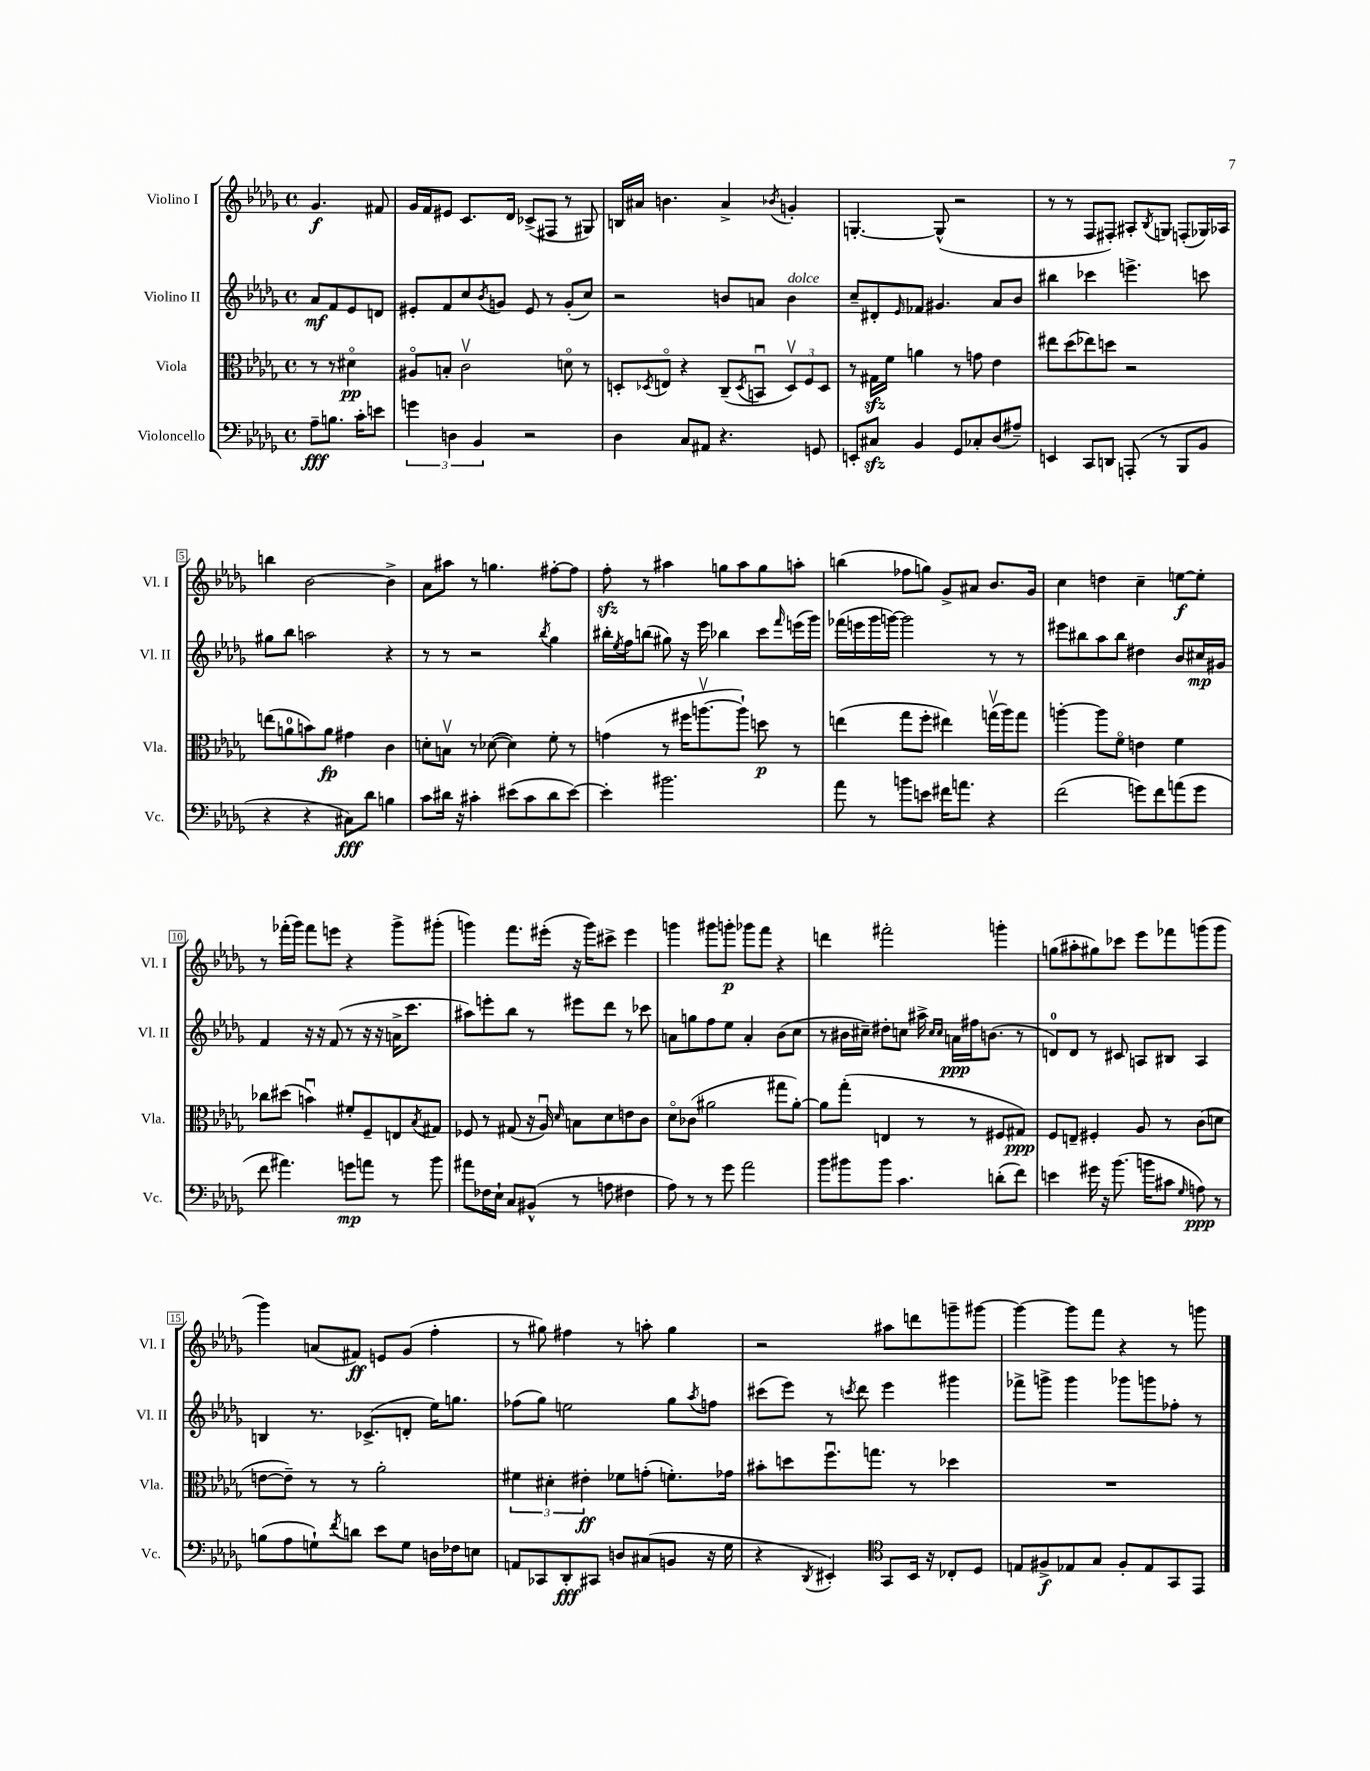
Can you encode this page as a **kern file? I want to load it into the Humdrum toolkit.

**kern	**dynam	**kern	**dynam	**kern	**dynam	**kern	**dynam
*part4	*part4	*part3	*part3	*part2	*part2	*part1	*part1
*staff4	*staff4	*staff3	*staff3	*staff2	*staff2	*staff1	*staff1
*I"Violoncello	*	*I"Viola	*	*I"Violino II	*	*I"Violino I	*
*I'Vc.	*	*I'Vla.	*	*I'Vl. II	*	*I'Vl. I	*
*clefF4	*	*clefC3	*	*clefG2	*	*clefG2	*
*k[b-e-a-d-g-]	*	*k[b-e-a-d-g-]	*	*k[b-e-a-d-g-]	*	*k[b-e-a-d-g-]	*
*M4/4	*	*M4/4	*	*M4/4	*	*M4/4	*
*met(c)	*	*met(c)	*	*met(c)	*	*met(c)	*
=	=	=	=	=	=	=	=
8A-~\L	fff	8r	.	8a-/L	mf	4.g-/	f
8.Bn\J	.	8r	.	8f/	.	.	.
.	.	4d#X\	pp	8e-/	.	.	.
16c'\KL	.	.	.	.	.	.	.
8en\J	.	.	.	8dn/J	.	8f#X/	.
=1	=1	=1	=1	=1	=1	=1	=1
6gn\	.	8A#X/L	.	8e#X'/L	.	16g-/LL	.
.	.	.	.	.	.	16f/J	.
.	.	8Bn'/J	.	8f/	.	8e#X/J	.
6Dn\	.	.	.	.	.	.	.
.	.	2cv\	.	8cc/	.	8.c/L	.
6BB-/	.	.	.	.	.	.	.
.	.	.	.	8qb-/	.	.	.
.	.	.	.	8gn/J	.	.	.
.	.	.	.	.	.	16d-/Jk	.
2r	.	.	.	8e#/	.	(8c-X^/L	.
.	.	.	.	8r	.	8F#X/J	.
.	.	8dn\	.	(8g'/L	.	8r	.
.	.	8r	.	8cc/J)	.	8G#X/)	.
=2	=2	=2	=2	=2	=2	=2	=2
4D-\	.	8Dn'/L	.	2r	.	16Bn/LL	.
.	.	.	.	.	.	16a#X/JJ	.
.	.	8qD-X/	.	.	.	.	.
.	.	8En/J	.	.	.	4.bn\	.
8C/L	.	4r	.	.	.	.	.
8AA#X/J	.	.	.	.	.	.	.
4.r	.	(8C~/L	.	8bn/L	.	4a#^/	.
.	.	8qD-/	.	.	.	.	.
.	.	8BBnu/J	.	8an/J	.	.	.
.	.	.	.	.	.	8qb-X/	.
!	!	!	!	!LO:TX:a:i:t=dolce	!	!	!
.	.	12D-v/L)	.	4b\	.	4gn'/	.
.	.	12F/	.	.	.	.	.
8GGn/	.	.	.	.	.	.	.
.	.	12D-/J	.	.	.	.	.
=3	=3	=3	=3	=3	=3	=3	=3
8EEn'/L	.	8r	.	8cc~/L	.	[4.Gn'/	.
8C#Xzz/J	.	16G#Xzz\LL	.	8d#X'/	.	.	.
.	.	16f\JJ	.	.	.	.	.
.	.	.	.	16qqe-/	.	.	.
4BB-/	.	4an\	.	8f-X/J	.	.	.
.	.	.	.	4.g#X/	.	(8G^^/]	.
8GG-/L	.	8r	.	.	.	2r	.
8C-X'/	.	8gn\	.	.	.	.	.
(8D-/	.	4e-\	.	8a-/L	.	.	.
8A#X~/J)	.	.	.	8b-/J	.	.	.
=4	=4	=4	=4	=4	=4	=4	=4
4EEn/	.	8ee#X\L	.	4bb#X\	.	8r	.
.	.	(8dd-\	.	.	.	8r	.
8CC/L	.	8ee-X\)	.	4ccc-X\	.	8F/L	.
8DDn/J	.	8ddn\J	.	.	.	8F#X'/J)	.
(8AAAn'/	.	2r	.	4.eeen^\	.	8A#X'/L	.
.	.	.	.	.	.	8qB-/	.
8r	.	.	.	.	.	8Gn/J	.
8BBB-/L	.	.	.	.	.	(8Fn'/L	.
8BB-/J	.	.	.	8cccn\	.	16G-X/L)	.
.	.	.	.	.	.	16A-X/JJ	.
!!LO:LB:g=z
=5	=5	=5	=5	=5	=5	=5	=5
4r	.	(8een\L	.	8gg#X\L	.	4bbn\	.
.	.	8an\	.	8bb-\J	.	.	.
4r	.	8bn\)	.	2aan\	.	[2b-\	.
.	.	8a\J	fp	.	.	.	.
8C#X\L)	fff	4g#X\	.	.	.	.	.
8d-\J	.	.	.	.	.	.	.
4Bn\	.	4c\	.	4r	.	4b-^\]	.
=6	=6	=6	=6	=6	=6	=6	=6
8c\L	.	8dn'\L	.	8r	.	8a-\L	.
16d#X\Jk	.	8Bnv\J	.	8r	.	8aa#X\J	.
16r	.	.	.	.	.	.	.
4c#X'\	.	8r	.	2r	.	8r	.
.	.	([8d-X\	.	.	.	4.ggn\	.
(8e#X\L	.	4d-\])	.	.	.	.	.
8c#\	.	.	.	.	.	.	.
.	.	.	.	8qbb-/	.	.	.
8d#\	.	8f'\	.	4gg-\	.	[8ff#X'\L	.
[8e#\J)	.	8r	.	.	.	8ff#\J]	.
=7	=7	=7	=7	=7	=7	=7	=7
4e#'\]	.	(4gn\	.	16bb#X'\LL	.	8ffzz'\	.
.	.	.	.	8qee-/	.	.	.
.	.	.	.	16ff\J	.	.	.
.	.	.	.	(8bbn\J	.	8r	.
2.b#X\	.	8r	.	8gg#X\)	.	4aa#X\	.
.	.	16ff#X\KL	.	16r	.	.	.
.	.	[8.aanv\	.	16eee-\	.	.	.
.	.	.	.	4bb-X\	.	8ggn\L	.
.	.	8aa`\J])	.	.	.	8aa#\	.
.	.	8ddn\	p	8ccc\L	.	8gg\	.
.	.	.	.	16qqfff/	.	.	.
.	.	8r	.	(16eeen\L	.	8aan'\J	.
.	.	.	.	16ggg-\JJ)	.	.	.
=8	=8	=8	=8	=8	=8	=8	=8
8a-\	.	(4een\	.	(16fff-X\LL	.	(4bbn\	.
.	.	.	.	16eeen\	.	.	.
8r	.	.	.	16ggg-\	.	.	.
.	.	.	.	[16gggn\JJ)	.	.	.
8bn\L	.	8gg-\L	.	2ggg\]	.	8ff-X\L	.
8en\J	.	8ff'\J	.	.	.	8ggn\J)	.
16f#X\KL	.	4ee#X\)	.	.	.	8g-^/L	.
8.an\J	.	.	.	.	.	.	.
.	.	.	.	.	.	8a#X/J	.
4r	.	(16ggnv\LL	.	8r	.	8.b-/L	.
.	.	16aa-\J)	.	.	.	.	.
.	.	8gg\J	.	8r	.	.	.
.	.	.	.	.	.	16g-/Jk	.
=9	=9	=9	=9	=9	=9	=9	=9
(2f\	.	[4aan'\	.	8eee#X\L	.	4cc\	.
.	.	.	.	8bb#X\	.	.	.
.	.	8aa\L]	.	8aa-\	.	4ddn\	.
.	.	8f\J	.	8bb#\J	.	.	.
8gn\L)	.	4en\	.	4dd#X\	.	4cc~\	.
8f\	.	.	.	.	.	.	.
(8an\	.	4f\	.	8b-/L	.	[8een\L	f
8g\J	.	.	.	16cc#X/L	mp	8ee'\J]	.
.	.	.	.	16g#X/JJ	.	.	.
!!LO:LB:g=z
=10	=10	=10	=10	=10	=10	=10	=10
8f\	.	8cc-X\L	.	4f/	.	8r	.
4.a#X\)	.	(8dd#X\J	.	.	.	(16fff-X'\LL	.
.	.	.	.	.	.	16ggg-\JJ)	.
.	.	4bnu\)	.	16r	.	8fff-\L	.
.	.	.	.	16r	.	.	.
.	.	.	.	(8f/	.	8eeen\J	.
8gn\L	mp	8f#X'/L	.	8r	.	4r	.
8an\J	.	8F~/	.	16r	.	.	.
.	.	.	.	16r	.	.	.
8r	.	8En/	.	16an^\KL	.	8ggg-^\L	.
.	.	.	.	8.ccc\J	.	.	.
.	.	8qB-/	.	.	.	.	.
8b-\	.	8G#X/J	.	.	.	(8ggg#X'\J	.
=11	=11	=11	=11	=11	=11	=11	=11
8a#X\L	.	8F-X/	.	8aa#X\L)	.	4gggn\)	.
16F-X\L	.	8r	.	8eeen'\	.	.	.
16E-`\JJ	.	.	.	.	.	.	.
8C/L	.	(8G#X/	.	8bb-\J	.	8.fff\L	.
(8BB#X^^/J	.	16r	.	8r	.	.	.
.	.	16A-u/)	.	.	.	(16eee#X'\Jk	.
.	.	16qqd-/	.	.	.	.	.
8r	.	8Bn\L	.	8eee#X\L	.	16r	.
.	.	.	.	.	.	16ggg\KL)	.
8An\	.	8d-\	.	8ddd-\J	.	8ccc#X^\J	.
4F#X\	.	8en\	.	8r	.	4eee#\	.
.	.	8c\J	.	8ccc-X\	.	.	.
=12	=12	=12	=12	=12	=12	=12	=12
8A-\)	.	8d-\L	.	8an\L	.	4gggn\	.
8r	.	(8c-X\J	.	8ggn\	.	.	.
8r	.	2a#X\	.	8ff\	.	8ggg#X\L	.
8g-\	.	.	.	8ee-\J	.	8gggn'\J	p
2a-\	.	.	.	4a'/	.	8ggg-X\L	.
.	.	.	.	.	.	8fff\J	.
.	.	8gg#X\L	.	(8b-\L	.	4r	.
.	.	[8a#'\J)	.	8cc\J	.	.	.
=13	=13	=13	=13	=13	=13	=13	=13
8b-\L	.	8a#\L]	.	8r	.	4dddn\	.
8b#X\	.	(8gg-'\J	.	16b#X\LL	.	.	.
.	.	.	.	16cc#X~\JJ)	.	.	.
8b#\J	.	4En/	.	8dd#X'\L	.	2fff#X'\	.
4.c\	.	.	.	8ccn\J	.	.	.
.	.	8r	.	16aa#X^\	.	.	.
.	.	.	.	16qqcc/LL	.	.	.
.	.	.	.	16qqcc/JJ	.	.	.
.	.	.	.	16an\LL	ppp	.	.
.	.	8r	.	16ff#X\J	.	.	.
.	.	.	.	(8.bn\J	.	.	.
(8dn'\L	.	8F#X/L	.	.	.	4gggn'\	.
8f\J)	.	8G#X/J)	ppp	8r	.	.	.
=14	=14	=14	=14	=14	=14	=14	=14
4en\	.	8F/L	.	8dn/L)	.	(8ggn\L	.
.	.	8En~/J	.	8d/J	.	8aa#X'\	.
16g#X\	.	4F#X'/	.	8r	.	8gg#X\)	.
16r	.	.	.	.	.	.	.
(8.b-\	.	.	.	8c#X/	.	8ccc-X\J	.
.	.	8A-/	.	8An/L	.	8eee-\L	.
16bn\KL	.	.	.	.	.	.	.
8c#X\J	.	8r	.	8B#X/J	.	8fff-X\	.
16qqG-/	.	.	.	.	.	.	.
8An\)	ppp	(8c\L	.	4A/	.	(8gggn\	.
8r	.	8dn\J	.	.	.	8ggg\J	.
!!LO:LB:g=z
=15	=15	=15	=15	=15	=15	=15	=15
(8Bn\L	.	[8en\L	.	4Bn/	.	4ggg-\)	.
8A-\	.	8e~\J])	.	.	.	.	.
8Gn`\)	.	8r	.	8.r	.	(8an/L	.
8qf/	.	.	.	.	.	.	.
8dn\J	.	8r	.	.	.	8f#X/J)	ff
.	.	.	.	(8.c-X^/L	.	.	.
8e-\L	.	2a-'\	.	.	.	8en/L	.
8G\J	.	.	.	8dn'/J	.	(8g-/J	.
16Dn\LL	.	.	.	16ee-\KL)	.	4ff'\	.
16F-X\J	.	.	.	8.ggn\J	.	.	.
8En\J	.	.	.	.	.	.	.
=16	=16	=16	=16	=16	=16	=16	=16
8AAn/L	.	6f#X\	.	(8ff-X\L	.	8r	.
8CC-X/	.	.	.	8gg-\J)	.	8gg#X\)	.
.	.	6d#X'\	.	.	.	.	.
8DD-'/	fff	.	.	2een\	.	4ff#X\	.
.	.	6e#X'\	ff	.	.	.	.
8CC#X/J	.	.	.	.	.	.	.
8Dn/L	.	8f-X\L	.	.	.	8r	.
(8C#X/	.	(8gn'\J	.	.	.	8aan'\	.
8BBn/J	.	8.fn'\L)	.	8gg-\L	.	4gg#\	.
.	.	.	.	8qaa-/	.	.	.
16r	.	.	.	8ffn\J	.	.	.
16G-\	.	16g-X\Jk	.	.	.	.	.
=17	=17	=17	=17	=17	=17	=17	=17
4r	.	8b#X'\L	.	(8ccc#X\L	.	2r	.
.	.	8ddn\	.	8eee-\J)	.	.	.
8qDD-/	.	.	.	.	.	.	.
4EE#X'/)	.	8.ffu\	.	8r	.	.	.
.	.	.	.	8qcccn/	.	.	.
.	.	.	.	8ddd-\	.	.	.
.	.	8.ggn\J	.	.	.	.	.
*clefC4	*	*	*	*	*	*	*
8GG-/L	.	.	.	4eee-\	.	8aa#X\L	.
16BB-/Jk	.	8r	.	.	.	8dddn\	.
16r	.	.	.	.	.	.	.
8C-X'/L	.	4dd-X\	.	4ggg#X\	.	8gggn~\	.
8D-/J	.	.	.	.	.	[8ggg#X\J	.
=18	=18	=18	=18	=18	=18	=18	=18
8En/L	.	1r	.	8fff-X^\L	.	4ggg#\_	.
8F#X^/	f	.	.	8gggn^\J	.	.	.
8E-X/	.	.	.	4ggg\	.	8ggg#\L]	.
8G-/J	.	.	.	.	.	8fff\J	.
8F#'/L	.	.	.	8ggg-X\L	.	4r	.
8E-/	.	.	.	8gggn\	.	.	.
8GG-/	.	.	.	8ff-X'\J	.	8r	.
8EE-/J	.	.	.	8r	.	8gggn\	.
==	==	==	==	==	==	==	==
*-	*-	*-	*-	*-	*-	*-	*-
